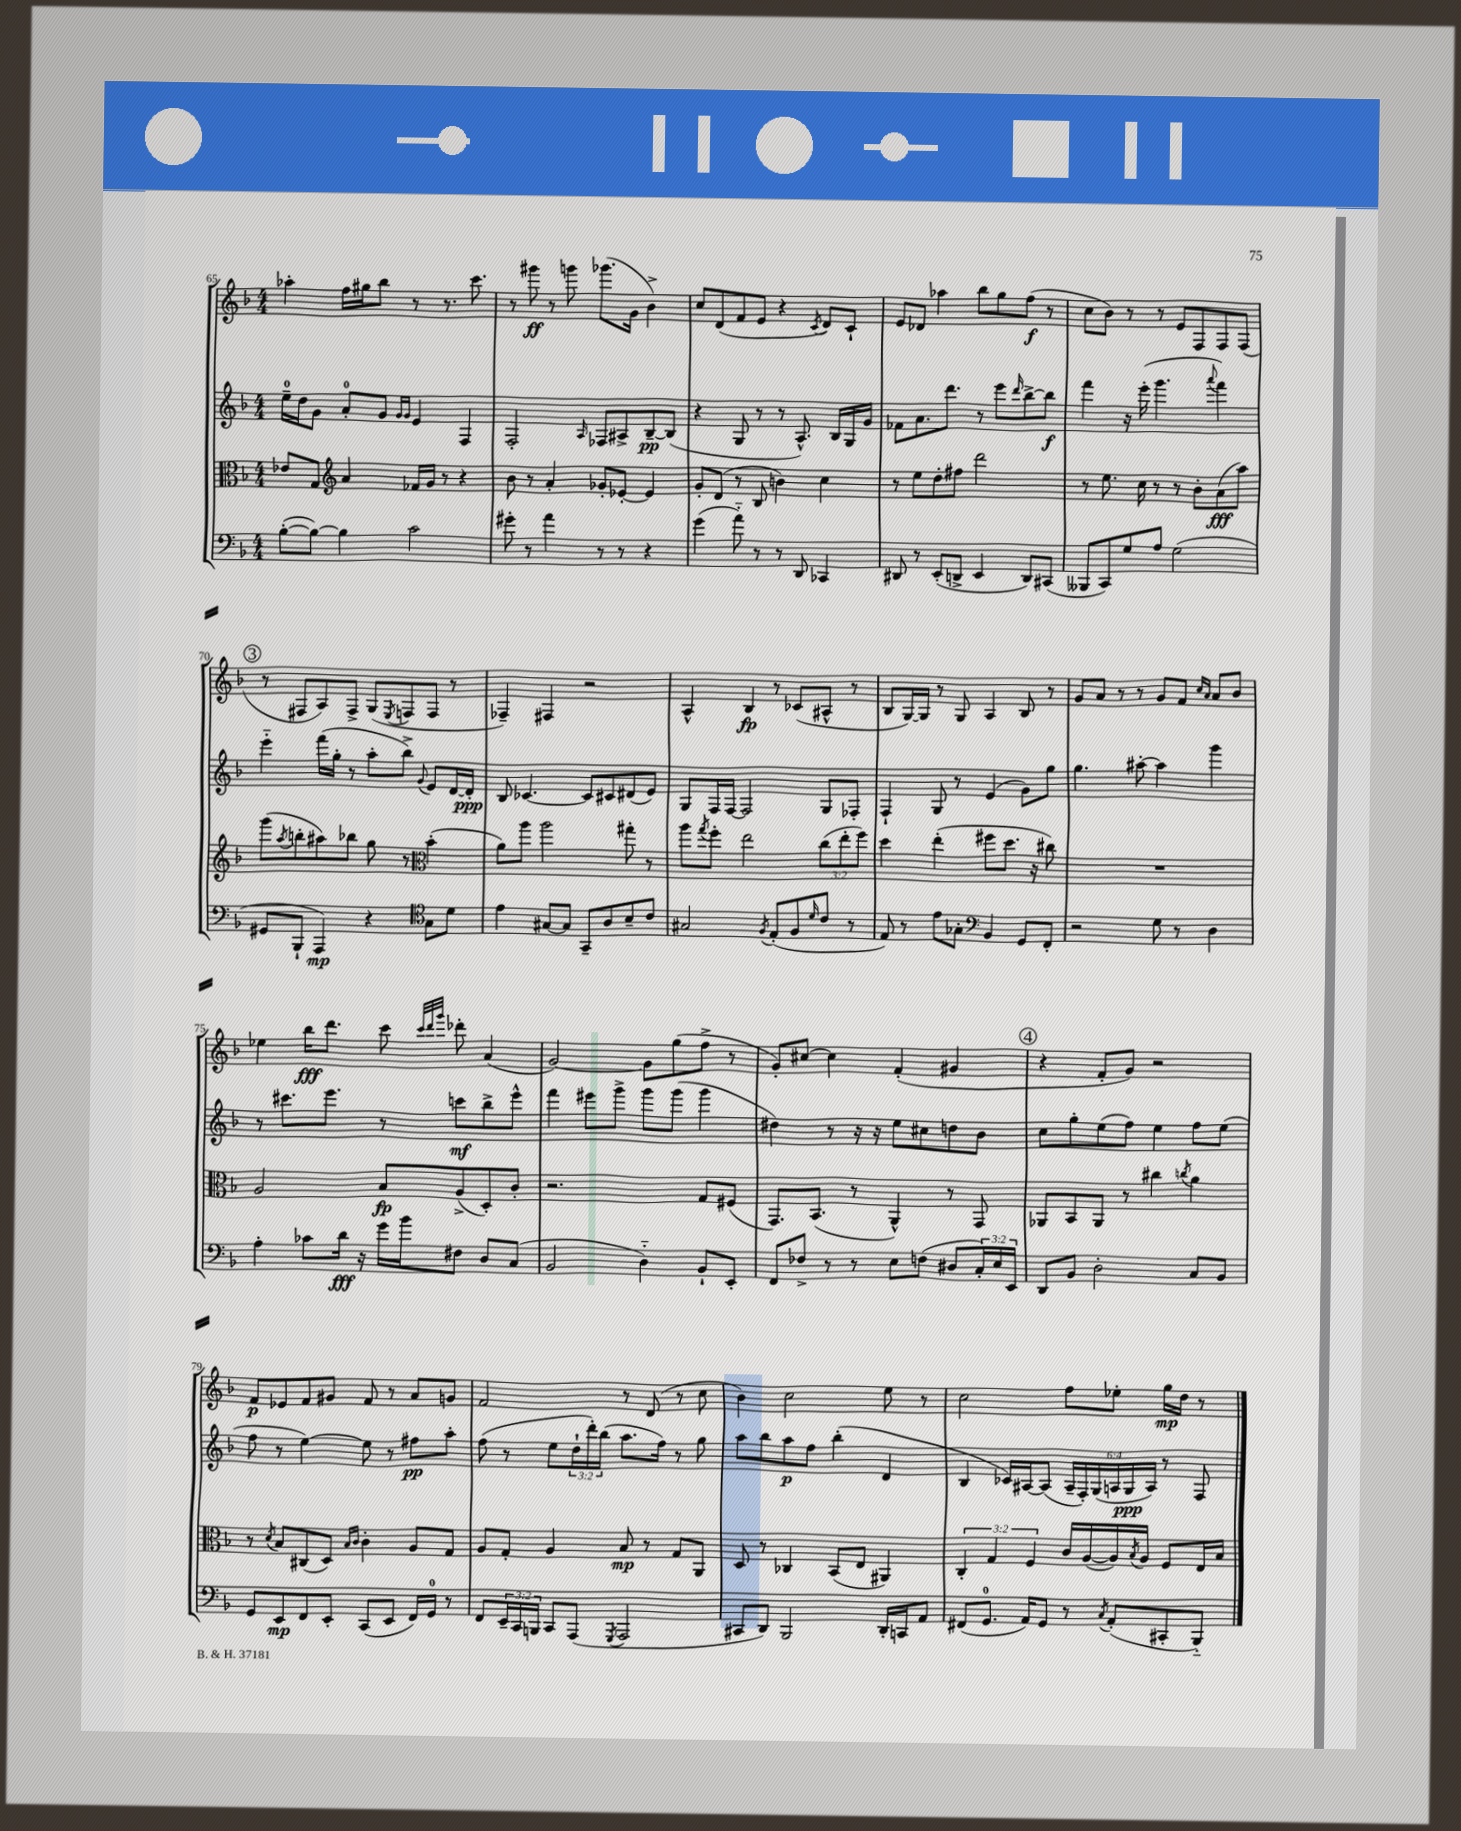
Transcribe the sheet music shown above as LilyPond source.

<<
\new StaffGroup <<
\new Staff = "s0" {
    \clef treble \key f \major \numericTimeSignature \time 4/4
    aes''4-. f''16 gis''16 bes''8 r8 r8. c'''8. |
    r8 gis'''8\ff r8 g'''8 ges'''8.( g'16 bes'4->) |
    c''8 d'8( f'8 e'8 r4 \acciaccatura { c'8 } d'8) c'8-! |
    e'8 des'8 aes''4 bes''8 g''8 f''8\f( r8 |
    c''8 bes'8) r8 r8 e'8 f8 f8 f8( |
    \mark \markup { \circle "3" } r8 fis8 a8) fis8-> g8( \acciaccatura { e8 } f8 f8 r8 |
    fes4--) fis4 r2 |
    a4-^ bes4\fp r8 ces'8( ais8-^ r8 |
    bes8 g16~) g16 r8 g8 a4 bes8 r8 |
    g'8 a'8 r8 r8 g'8 f'8 \grace { c''16 a'16 } a'8 bes'8 |
    ees''4 bes''16\fff d'''8. c'''8 \grace { c'''32 d'''32 g'''32 } des'''8-. a'4( |
    g'2~) g'8 g''8( f''8-> r8 |
    g'8-.) cis''8~ cis''4 f'4-.( gis'4 |
    \mark \markup { \circle "4" } r4 f'8-. g'8) r2 |
    f'8\p ees'8 f'8 gis'8 f'8 r8 a'8 g'8 |
    f'2 r8 d'8( r8 c''8 |
    bes'4) c''2 e''8 r8 |
    c''2 f''8 ees''8-. g''16\mp d''16 r8 \bar "|." |
}
\new Staff = "s1" {
    \clef treble \key f \major \numericTimeSignature \time 4/4 \override Staff.TupletNumber.text = #tuplet-number::calc-fraction-text
    e''16-0-- d''16 g'8 a'8-0-. g'8 \grace { g'16 g'16 } e'4 f4 |
    f2-. \grace { a16 } fes8 ais8-> bes8~--\pp bes8( |
    r4 g8 r8 r8 a8.-^) bes16 g16 g'16 |
    fes'8 a'8. d'''8. r8 e'''8 \grace { d'''16 } bes''8~-> bes''8\f |
    f'''4 r16 e'''16-.( g'''4. \appoggiatura { a'''8 } f'''4) |
    \mark \markup { \circle "3" } e'''4-_ f'''16( g''16-. r8 a''8-. bes''8->) \appoggiatura { g'8 } e'8 d'16~ d'16-.\ppp |
    bes8 ces'4.~ ces'8 cis'8 dis'8( e'8) |
    g8 f16 f16~ f2 g8 fes8-. |
    f4-! g8 r8 e'4( g'8) g''8 |
    g''4. ais''8~-. ais''4 g'''4 |
    r8 cis'''8. e'''8. r8 c'''8\mf bes''8-> e'''8-^ |
    f'''4 eis'''8 g'''8-> g'''8 g'''8( g'''4 |
    dis''4) r8 r16 r16 e''8 cis''8 d''8 bes'8 |
    \mark \markup { \circle "4" } c''8 g''8-. e''8( f''8) e''4 f''8 e''8( |
    f''8 r8 e''4~) e''8 r8 fis''8\pp a''8-. |
    f''8( r8 e''8 \tuplet 3/2 { d''16-! d'''16-.) bes''16( } a''8. f''16) r8 g''8 |
    a''8 bes''8 a''8\p f''8 bes''4-.( d'4 |
    bes4 ces'16) ais16~ ais8( \tuplet 6/4 { ais16-- f16-.) g16( a16 g16\ppp a16) } r8 f8 \bar "|." |
}
\new Staff = "s2" {
    \clef alto \key f \major \numericTimeSignature \time 4/4 \override Staff.TupletNumber.text = #tuplet-number::calc-fraction-text
    ees'8 g8 \clef treble a'4 fes'16 g'16 r8 r4 |
    bes'8 r8 a'4-. ges'8-. ees'8~-. ees'4 |
    g'8-. d'8( r8 bes8 b'4) c''4 |
    r8 e''8 d''8-. fis''8 d'''2 |
    r8 e''8. c''16 r8 r8 bes'8-. a'8\fff( a''8) |
    \mark \markup { \circle "3" } g'''8( \acciaccatura { a''8 } b''8-. ais''8) bes''8 g''8 r8 \clef alto bes'4-.( |
    a'8) a''8 a''2 gis''8-. r8 |
    a''8 \acciaccatura { g''8 } f''8-. e''2 \tuplet 3/2 { c''8( e''8-. f''8) } |
    d''4 e''4-.( fis''8 d''8. r16 cis''8) |
    R1 |
    a2 bes8\fp a8->( d8-.) c'8-. |
    r2. g8 fis8( |
    g,8.) bes,8.( r8 a,4-^) r8 g,8 |
    \mark \markup { \circle "4" } aes,8 bes,8 aes,8 r8 cis''4 \acciaccatura { c''8 } a'4 |
    r8 \acciaccatura { d'8 } bes8 cis8( d8) \grace { bes16 c'16 } c'4-. a8 g8 |
    a8 g8-. a4 bes8\mp r8 g8 a,8 |
    d8 r8 ces4 bes,8( e8 ais,4) |
    \tuplet 3/2 { c4-. g4 f4 } c'16 a16~( a16) \acciaccatura { bes8 } a16 f8 e16 bes16 \bar "|." |
}
\new Staff = "s3" {
    \clef bass \key f \major \numericTimeSignature \time 4/4 \override Staff.TupletNumber.text = #tuplet-number::calc-fraction-text
    bes8~-.( bes8~) bes4 c'2 |
    gis'8-. r8 a'4 r8 r8 r4 |
    g'4( a'8-_) r8 r8 d,8 ces,4 |
    dis,8 r8 e,8-.( d,8-> e,4 d,8) cis,8( |
    beses,,8 c,8) g8 a8 g2( |
    \mark \markup { \circle "3" } gis,8 bes,,8-! a,,4\mp) r4 \clef tenor g8 d'8 |
    e'4 gis8~ gis8 g,8-- a8 bes8-- c'8 |
    gis2 \acciaccatura { f8 } e8-.( f8 \grace { d'16 } c'8 r8 |
    e8) r8 e'8 ges8-. \clef bass bes,4 g,8 f,8-. |
    r2 g8 r8 d4 |
    a4-. ces'8 d'16\fff r16 g'16 bes'16 fis8 d8 c8( |
    bes,2 d4-_) bes,8-! e,8-. |
    f,8 fes8-> r8 r8 e8 f8( dis8 \tuplet 3/2 { c16-.) e16 e,16 } |
    \mark \markup { \circle "4" } d,8 bes,8 d2-. c8 bes,8 |
    g,8 e,8\mp f,8 e,8-. c,8( e,8 f,16) g,16-0 r8 |
    f,8 \tuplet 3/2 { e,16-- c,16 b,,16 } c,8 a,,8( \acciaccatura { g,,8 } a,,2 |
    cis,8 d,8) bes,,2 d,16-. c,16 a,8 |
    fis,8( g,8.-0 a,16) g,8 r8 \acciaccatura { c8 } a,8-.( cis,8-. bes,,8-_) \bar "|." |
}
>>
>>
\layout { \context { \Score currentBarNumber = #65 } }
